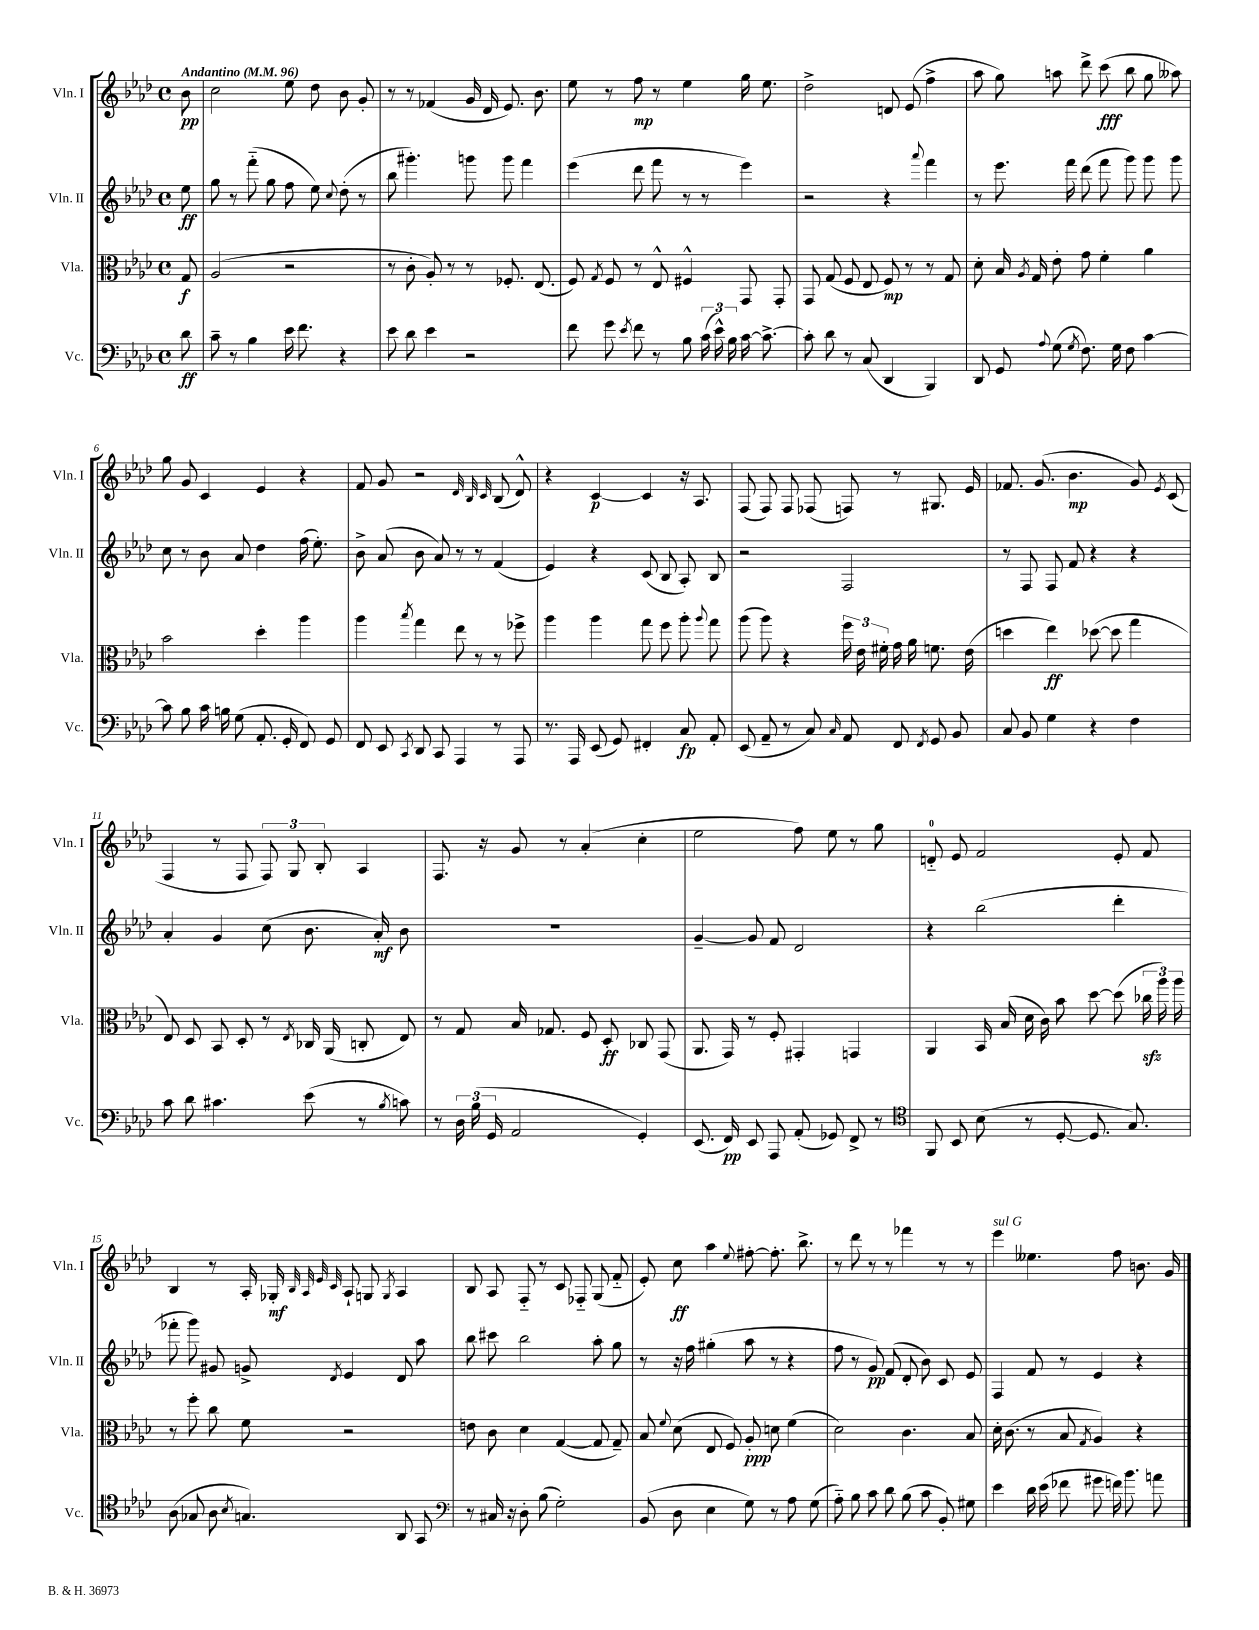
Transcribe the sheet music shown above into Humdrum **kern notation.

**kern	**kern	**kern	**kern
*staff4	*staff3	*staff2	*staff1
*clefF4	*clefC3	*clefG2	*clefG2
*k[b-e-a-d-]	*k[b-e-a-d-]	*k[b-e-a-d-]	*k[b-e-a-d-]
*M4/4	*M4/4	*M4/4	*M4/4
*met(c)	*met(c)	*met(c)	*met(c)
*MM96	*MM96	*MM96	*MM96
8d-\	8G/	8ee-\	8b-\
=	=	=	=
8c~\	(2A-/	8gg\	2cc\
8r	.	8r	.
4B-\	.	(8fff'~\	.
.	.	8gg\	.
16e-\	2r	8ff\	8ee-\
8.f\	.	.	.
.	.	8ee-\)	8dd-\
.	.	8qqcc/	.
4r	.	(8dd-'\	8b-\
.	.	8r	8g'/
=	=	=	=
8e-\	8r	8bb-\	8r
8d-\	8c'\	4.ggg#'\)	8r
4e-\	8A-'/)	.	(4f-/
.	8r	.	.
2r	8r	8ggg\	16g/
.	.	.	16d-/
.	8.F-'/	8ggg\	8.e-/)
.	.	4fff\	.
.	(8.E-/	.	8.b-\
=	=	=	=
8f\	8F/)	(4eee-\	8ee-\
.	8qG/	.	.
8g\	8F/	.	8r
8qe-/	.	.	.
8f\	8r	8ddd-\	8ff\
8r	8E-^^/	8fff\	8r
8B-\	4F#^^/	8r	4ee-\
(24c\	.	8r	.
24e-^^\)	.	.	.
24B-\	.	.	.
[16c\	8GG/	4eee-\)	16gg\
8.c^\_	.	.	8.ee-\
.	8GG'/	.	.
=	=	=	=
8c'\]	8GG/	2r	2dd-^\
8d-\	(8G/	.	.
8r	8F/	.	.
(8C/	8E-/	.	.
4DD-/	8F/)	4r	8d/
.	8r	.	(8e-/
.	.	8qqaaa-/	.
4BBB-/)	8r	4fff\	4ff^\
.	8G/	.	.
=	=	=	=
8DD-/	8d-'\	8r	8aa-\
8GG/	16B-/	8.eee-\	8gg\)
.	8qA-/	.	.
.	16G/	.	.
8qqA-/	.	.	.
(8G\	8e-'\	.	8aa\
.	.	16fff\	.
8qG/	.	.	.
8.F\)	8g\	(8ddd-\	8ddd-^\
.	4f'\	8fff\	(8ccc\
16G\	.	.	.
8F\	.	8ggg\)	8bb-\
[4c\	4a-\	8ggg\	8gg\
.	.	8ggg\	8aa--\)
=	=	=	=
8c\]	2b-\	8cc\	8gg\
8B-\	.	8r	8g/
16c\	.	8b-\	4c/
16B\	.	.	.
(8G\	.	8a-/	.
8.AA-'/	4dd-'\	4dd-\	4e-/
16GG'/	.	.	.
8FF/)	4aa-\	(16ff\	4r
.	.	8.ee-'\)	.
8GG/	.	.	.
=	=	=	=
8FF/	4aa-\	8b-^\	8f/
8EE-/	.	(8a-/	8g/
8qCC/	8qbb-/	.	.
8DD-/	4gg\	8b-\	2r
8CC/	.	8a-/)	.
4AAA-/	8ee-\	8r	.
.	8r	8r	.
.	.	.	32qqd-/
.	.	.	32qqB-/
.	.	.	32qqc/
8r	8r	(4f/	(8B-/
8AAA-/	8ff-^\	.	8d-^^/)
=	=	=	=
8.r	4aa-\	4e-/)	4r
16AAA-/	.	.	.
(8EE-/	4aa-\	4r	[4c/
8GG/)	.	.	.
4FF#'/	8gg\	(8c/	4c/]
.	8ff\	8B-/	.
8C/	8aa-'\	8A-'/)	16r
.	.	.	8.A-/
.	8qqaa-/	.	.
8AA-'/	8gg\	8B-/	.
=	=	=	=
(8EE-/	(8aa-\	2r	(8F/
8AA-~/	8aa-\)	.	8F/)
8r	4r	.	8F/
8C/)	.	.	(8F-/
16qqC/	.	.	.
8AA-/	24ff\	2F/	8F/)
.	24e-\	.	.
.	24f#'\	.	.
8FF/	16g\	.	8r
.	16a-\	.	.
8qFF/	.	.	.
8GG/	8.f\	.	8.G#/
8BB-/	.	.	.
.	(16e-\	.	16e-/
=	=	=	=
8C/	4dd\	8r	8.f-/
8BB-/	.	8F/	.
.	.	.	(8.g/
4G\	4ee-\)	8F/	.
.	.	8f/	4.b-\
4r	([8dd-\	4r	.
.	8dd-\]	.	.
4F\	4gg\	4r	8g/)
.	.	.	8qe-/
.	.	.	(8c/
=	=	=	=
8c\	8E-/)	4a-'/	4F/
8d-\	8D-/	.	.
4.c#\	8BB-/	4g/	8r
.	8D-'/	.	8F/
.	8r	(8cc\	12F/)
.	.	.	12G/
.	8qE-/	.	.
(8e-\	16C-/	8.b-\	.
.	.	.	12B-'/
.	(16AA-/	.	.
8r	8C'/	.	4A-/
.	.	16a-'/)	.
8qB-/	.	.	.
8c\)	8E-/)	8b-\	.
=	=	=	=
8r	8r	1r	8.F/
24D-\	8G/	.	.
(24B-\	.	.	.
.	.	.	16r
24GG/	.	.	.
2AA-/	16B-/	.	8g/
.	8.G-/	.	.
.	.	.	8r
.	8F/	.	(4a-'/
.	8D-'/	.	.
4GG'/)	8C-/	.	4cc'\
.	(8GG/	.	.
=	=	=	=
(8.EE-/	8.AA-/	[4g~/	2ee-\
16FF/)	16GG/)	.	.
8EE-/	8r	8g/]	.
8AAA-/	8F'/	8f/	.
(8AA-'/	4GG#'/	2d-/	8ff\)
8GG-/)	.	.	8ee-\
8FF^/	4GG/	.	8r
8r	.	.	8gg\
=	=	=	=
*clefC4	*	*	*
8FF/	4AA-/	4r	8d'~/
8BB-/	.	.	8e-/
(8B-\	16BB-/	(2bb-\	2f/
.	(16B-/	.	.
8r	16d-\	.	.
.	16c\)	.	.
[8D-'/	8b-\	.	.
8.D-/]	[8dd-\	.	.
.	(8dd-\]	4ddd-'\	8e-'/
8.G/)	.	.	.
.	24cc-\	.	8f/
.	24aa-\)	.	.
.	24aa-\	.	.
=	=	=	=
(8A-\	8r	8fff-'\	4B-/
8G-/	8ff'\	8ggg\)	.
8A-\	8cc\	8g#/	8r
8qB-/	.	.	.
4.G/)	8f\	8g^/	16A-'/
.	.	.	16G-'/
.	.	.	32qqB-/
.	.	.	32qqA-/
.	.	.	32qqe-/
.	.	8qd-/	32qqc/
.	2r	4e-/	8A-`/
.	.	.	8G/
.	.	.	8qG/
8AA-/	.	8d-/	4A-/
8GG/	.	8aa-\	.
=	=	=	=
*clefF4	*	*	*
8r	8e\	8bb-\	8B-/
16C#/	8c\	8ccc#\	8A-/
16r	.	.	.
8D-'\	4d-\	2bb-\	8F'~/
(8B-\	.	.	8r
2G'\)	([4G/	.	8c/
.	.	.	8F-'~/
.	8G/]	8aa-'\	(8G/
.	8G~/)	8gg\	8f'~/
=	=	=	=
(8BB-/	8B-/	8r	8e-'/)
.	8qqf/	.	.
8D-\	(8d-\	16r	8cc\
.	.	16ff\	.
4E-\	8E-/	(4gg#'\	4aa-\
.	8F/)	.	.
.	.	.	8qqee-/
8G\)	8A-'/	8aa-\	[8ff#'\
8r	8d\	8r	8.ff#'\]
8A-\	(4f\	4r	.
.	.	.	8.bb-^\
(8G\	.	.	.
=	=	=	=
8A-'~\)	2d-\)	8ff\	8r
8B-\	.	8r	8ddd-\
8c\	.	8g/)	8r
8d-\	.	(8f/	8r
(8B-\	4.c\	8d-'/	4fff-\
8c\	.	8b-\)	.
8BB-'/)	.	8c/	8r
8G#\	8B-/	8e-/	8r
=	=	=	=
4e-\	16d-'\	4F/	4eee-\
.	(8.c\	.	.
16d-\	8r	8f/	4.ee--\
(16e-\	.	.	.
8f-\	8B-/	8r	.
.	8qG/	.	.
8g#\	4A-/)	4e-/	.
16f\)	.	.	8ff\
8.b-\	.	.	.
.	4r	4r	8.b\
8a\	.	.	.
.	.	.	16g/
==	==	==	==
*-	*-	*-	*-
